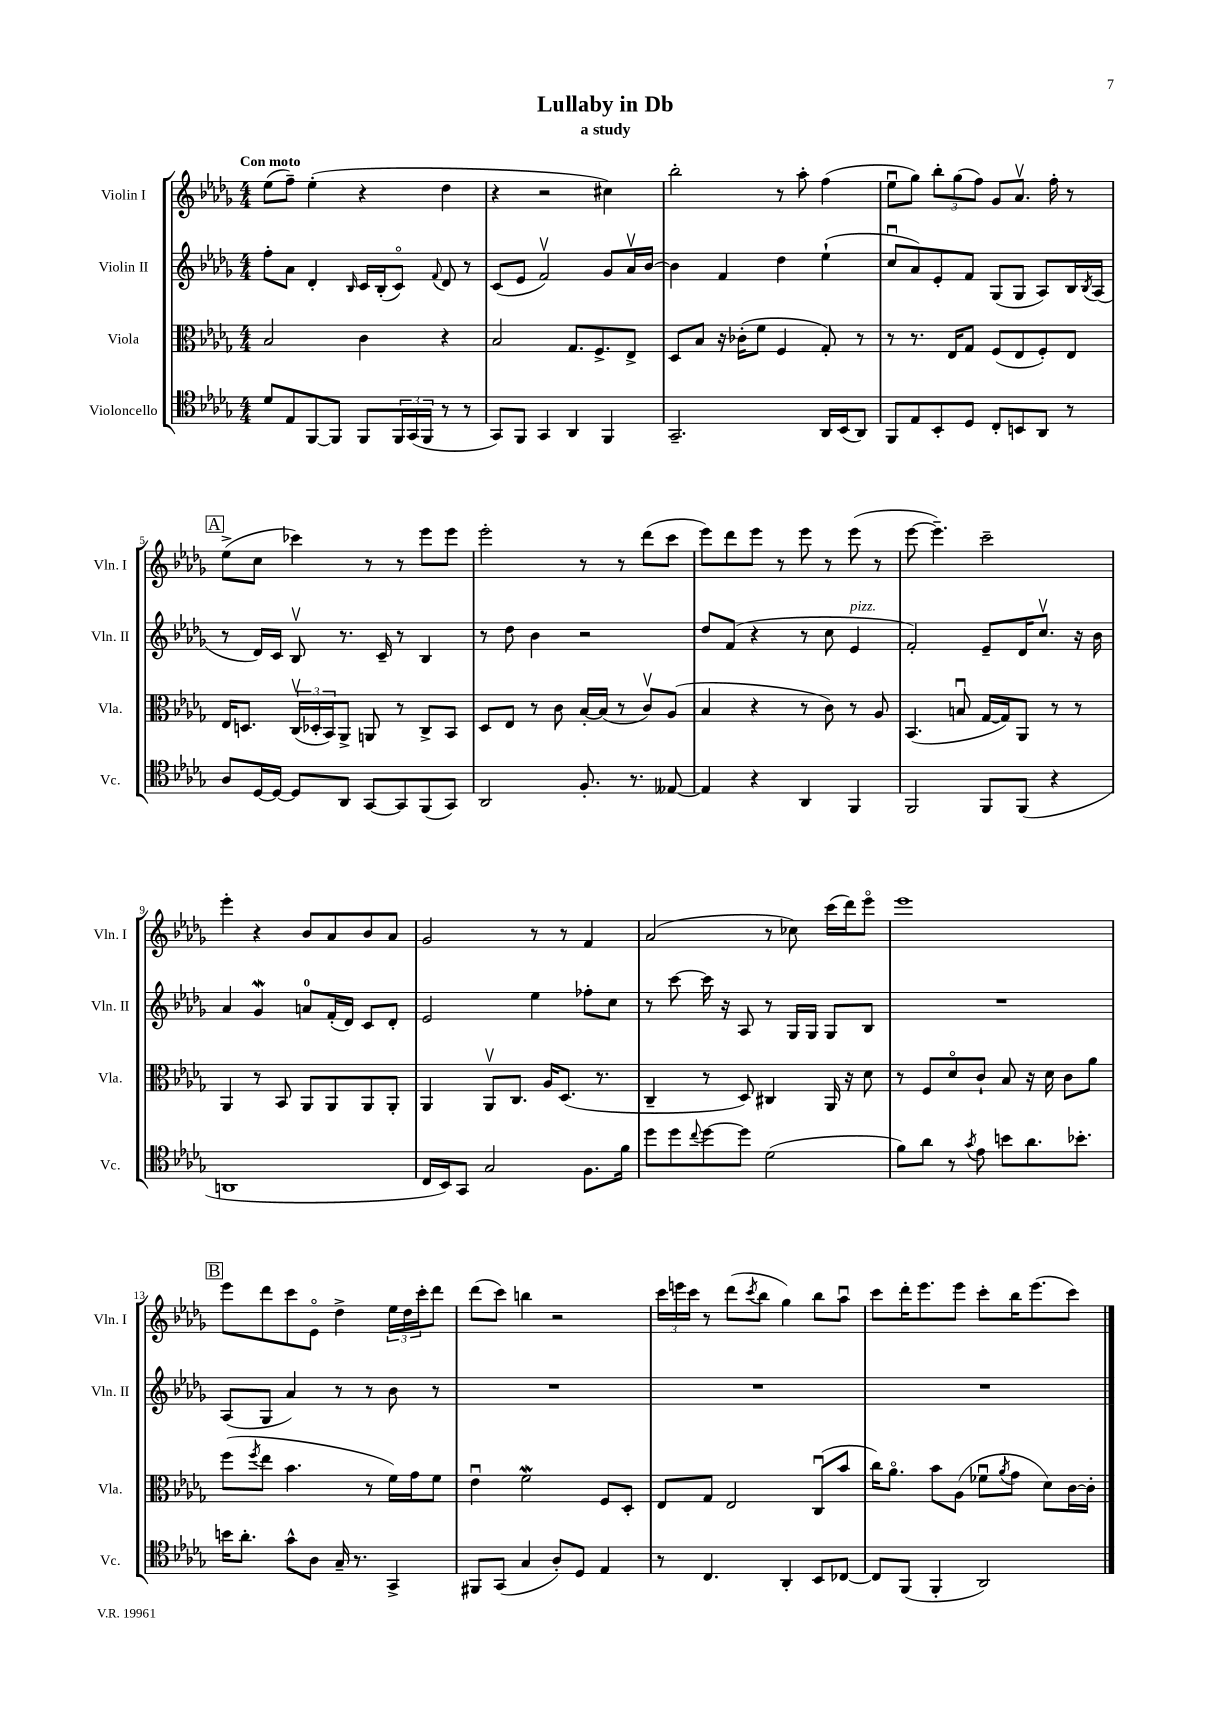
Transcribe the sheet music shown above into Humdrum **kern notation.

**kern	**kern	**kern	**kern
*part4	*part3	*part2	*part1
*staff4	*staff3	*staff2	*staff1
*I"Violoncello	*I"Viola	*I"Violin II	*I"Violin I
*I'Vc.	*I'Vla.	*I'Vln. II	*I'Vln. I
*clefC4	*clefC3	*clefG2	*clefG2
*k[b-e-a-d-g-]	*k[b-e-a-d-g-]	*k[b-e-a-d-g-]	*k[b-e-a-d-g-]
*M4/4	*M4/4	*M4/4	*M4/4
=1	=1	=1	=1
!	!	!	!LO:TX:a:B:t=Con moto
8d-/L	2B-/	8ff'\L	(8ee-\L
8E-/	.	8a-\J	8ff~\J)
[8FF/	.	4d-'/	(4ee-'\
8FF/J]	.	.	.
.	.	16qqB-/	.
8FF/L	4c\	16c/LL	4r
.	.	(16B-'/J	.
24FF/L	.	8c/J)	.
(24GG-/	.	.	.
24FF/JJ	.	.	.
.	.	8qqf/	.
8r	4r	8d-/	4dd-\
8r	.	8r	.
=2	=2	=2	=2
8GG-/L)	2B-/	(8c/L	4r
8FF/J	.	8e-/J	.
4GG-/	.	2fv/)	2r
4AA-/	8.G-/L	.	.
.	8.F^/	.	.
4FF/	.	8g-/L	4cc#X\)
.	8E-^/J	16a-v/L	.
.	.	[16b-/JJ	.
=3	=3	=3	=3
2.GG-~/	8D-/L	4b-\]	2bb-'\
.	8B-/J	.	.
.	16r	4f/	.
.	(16c-X'\KL	.	.
.	8f\J	.	.
.	4F/	4dd-\	8r
.	.	.	8aa-'\
16AA-/LL	8G-'/)	(4ee-`\	(4ff\
(16BB-/J	.	.	.
8AA-/J)	8r	.	.
=4	=4	=4	=4
8FF/L	8r	8ccu/L	8ee-u\L
8E-/	8.r	8a-/)	8gg-\J)
8BB-'/	.	8e-'/	12bb-'\L
.	16E-/KL	.	.
.	.	.	(12gg-\
8D-/J	8G-/J	8f/J	.
.	.	.	12ff\J)
8C'/L	(8F/L	(8G-/L	8g-/L
8BBn/	8E-/	8G-/J	8.a-v/J
8AA-/J	8F'/)	8A-/L)	.
.	.	.	16ff'\
8r	8E-/J	16B-/L	8r
.	.	8qB-/	.
.	.	(16A-/JJ	.
!!LO:LB:g=z
!!LO:REH:place=s1:t=A
=5	=5	=5	=5
8A-/L	16E-/KL	8r	(8ee-^\L
.	8.Dn/J	.	.
[16D-/L	.	16d-/LL)	8cc\J
16D-/JJ_	.	16c/JJ	.
8D-/L]	(24Cv/LL	8B-v/	4ccc-X\)
.	24D-X'/	.	.
.	24BB-/J)	.	.
8AA-/J	8AA-^/J	8.r	.
[8GG-/L	8AAn/	.	8r
.	.	16c~/	.
8GG-/]	8r	8r	8r
(8FF/	8C^/L	4B-/	8eee-\L
8GG-/J)	8BB-/J	.	8eee-\J
=6	=6	=6	=6
2AA-/	8D-/L	8r	2eee-'\
.	8E-/J	8dd-\	.
.	8r	4b-\	.
.	8c\	.	.
8.F'/	[16B-'/LL	2r	8r
.	(16B-/JJ]	.	.
.	8r	.	8r
8.r	.	.	.
.	8cv/L)	.	(8ddd-\L
[8E--X/	(8A-/J	.	8ccc\J
=7	=7	=7	=7
4E--/]	4B-/	8dd-/L	8eee-\L)
.	.	(8f/J	8ddd-\
4r	4r	4r	8eee-\J
.	.	.	8r
4AA-/	8r	8r	8eee-\
.	8c\)	8cc\	8r
!	!	!LO:TX:a:i:t=pizz.	!
4FF/	8r	4e-/	(8eee-\
.	8A-/	.	8r
=8	=8	=8	=8
2FF/	(4.BB-/	2f'/)	[8eee-\
.	.	.	4.eee-~\])
.	8Bnu/	.	.
8FF/L	[16G-/LL	8e-~/L	2ccc~\
.	16G-/J])	.	.
(8FF/J	8AA-/J	16d-/K	.
.	.	8.ccv/J	.
4r	8r	.	.
.	8r	16r	.
.	.	16b-\	.
!!LO:LB:g=z
=9	=9	=9	=9
1AAn	4AA-/	4a-/	4eee-'\
.	8r	4g-w/	4r
.	8BB-/	.	.
.	8AA-/L	8an/L	8b-/L
.	8AA-/	(16f'/L	8a-/
.	.	16d-/JJ)	.
.	8AA-/	8c/L	8b-/
.	8AA-'/J	8d-'/J	8a-/J
=10	=10	=10	=10
16C/LL	4AA-/	2e-/	2g-/
16BB-/J)	.	.	.
8GG-/J	.	.	.
2G-/	8AA-v/L	.	.
.	8.C/J	.	.
.	.	4ee-\	8r
.	16A-/KL	.	.
.	(8.D-/J	.	8r
8.F\L	.	8ff-X'\L	4f/
.	8.r	.	.
.	.	8cc\J	.
16f\Jk	.	.	.
=11	=11	=11	=11
8dd-\L	4C~/	8r	(2a-/
8dd-\	.	[8ccc\	.
8qqcc/	.	.	.
[8dd-\	8r	16ccc\]	.
.	.	16r	.
8dd-\J]	8D-/)	8A-/	.
(2d-\	4C#X/	8r	8r
.	.	16G-/LL	8cc-X\)
.	.	16G-/JJ	.
.	16AA-/	8G-/L	(16ccc\LL
.	16r	.	16ddd-\J)
.	8d-\	8B-/J	8eee-\J
=12	=12	=12	=12
8f\L)	8r	1r	1eee-
8a-\J	8F/L	.	.
8r	8d-/	.	.
8qg-/	.	.	.
8e-\	8c`/J	.	.
8bn\L	8B-/	.	.
8.a-\	16r	.	.
.	16d-\	.	.
.	8c\L	.	.
8.b-X'\J	.	.	.
.	8a-\J	.	.
!!LO:LB:g=z
!!LO:REH:place=s1:t=B
=13	=13	=13	=13
16bn\KL	(8ff\L	(8A-/L	8eee-\L
8.a-'\J	.	.	.
.	8qff/	.	.
.	8ee-\J	8G-/J	8ddd-\
8g-^^\L	4.b-\	4a-/)	8ccc\
8A-\J	.	.	8e-\J
16G-~/	.	8r	4dd-^\
8.r	.	.	.
.	8r	8r	.
4GG-^/	16f\LL)	8b-\	24ee-\LL
.	.	.	24dd-\
.	16g-\J	.	.
.	.	.	24ccc'\J
.	8f\J	8r	8ddd-\J
=14	=14	=14	=14
8FF#X/L	4e-u\	1r	(8ddd-\L
(8GG-/J	.	.	8ccc\J)
4G-/	2fW\	.	4bbn\
8A-'/L)	.	.	2r
8D-/J	.	.	.
4E-/	8F/L	.	.
.	8D-'/J	.	.
=15	=15	=15	=15
8r	8E-/L	1r	24ccc\LL
.	.	.	24eeen\
.	.	.	24ccc\JJ
4.C/	8G-/J	.	8r
.	2E-/	.	(8ddd-\L
.	.	.	8qccc/
.	.	.	8bb-\J
4AA-'/	.	.	4gg-\)
8BB-/L	(8Cu/L	.	8bb-\L
[8C-X/J	8b-/J	.	8aa-u\J
=16	=16	=16	=16
8C-/L]	16cc\KL)	1r	8ccc\L
.	8.a-\J	.	.
(8FF/J	.	.	16ddd-'\K
.	.	.	8.eee-\
4FF'/	8b-\L	.	.
.	(8A-\J	.	8eee-\J
2AA-/)	8f-Xu\L	.	8ccc'\L
.	8qa-/	.	.
.	8g-\J	.	16bb-\K
.	.	.	(8.eee-\
.	8d-\L)	.	.
.	[16c\L	.	8ccc\J)
.	16c'\JJ]	.	.
==	==	==	==
*-	*-	*-	*-
